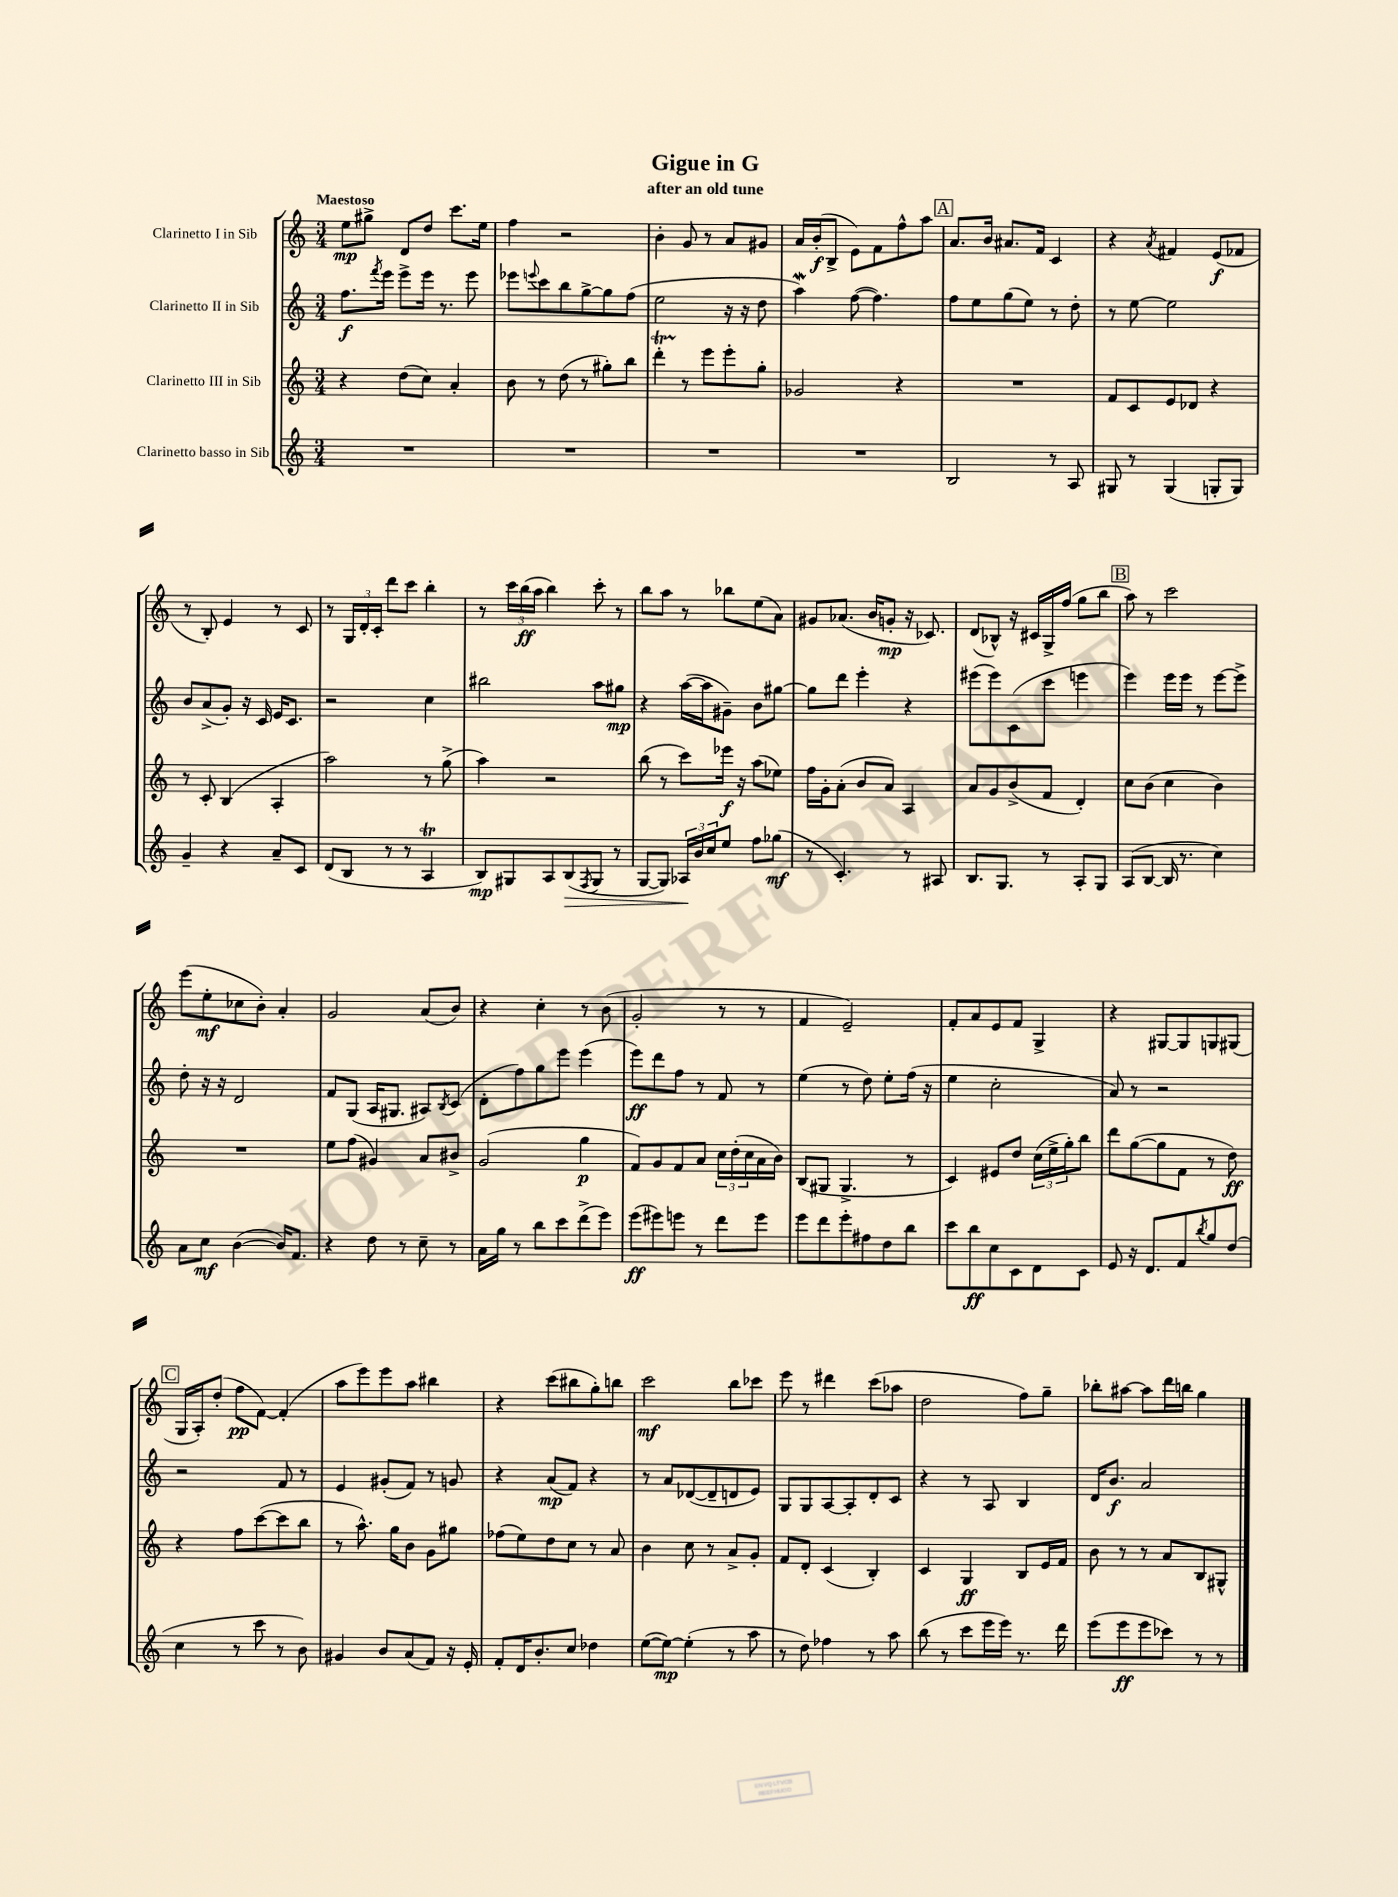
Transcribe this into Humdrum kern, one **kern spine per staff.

**kern	**kern	**kern	**kern
*staff4	*staff3	*staff2	*staff1
*clefG2	*clefG2	*clefG2	*clefG2
*k[]	*k[]	*k[]	*k[]
*M3/4	*M3/4	*M3/4	*M3/4
2.r	4r	8.ff	8ee
.	.	.	8gg#^
.	.	8qfff	.
.	.	16eee	.
.	(8dd	8eee^	8d
.	8cc)	16eee	8dd
.	.	8.r	.
.	4a'	.	8.ccc
.	.	8eee	.
.	.	.	16ee
=	=	=	=
2.r	8b	8eee-	4ff
.	.	8qqeee	.
.	8r	8ccc	.
.	(8dd	8bb	2r
.	8r	[8gg^	.
.	8gg#')	8gg]	.
.	8bb	(8ff	.
=	=	=	=
2.r	4ddd'	2ee	4b'
.	8r	.	8g
.	8eee	.	8r
.	8eee'	16r	8a
.	.	16r	.
.	8gg'	8dd	8g#
=	=	=	=
2.r	2g-	4aa)	16a
.	.	.	(16b'
.	.	.	8B^
.	.	([8ff	8e)
.	.	4.ff])	8f
.	4r	.	8ff^^
.	.	.	8aa
=	=	=	=
2B	2.r	8ff	8.a
.	.	8ee	.
.	.	.	16b
.	.	(8gg	8.a#
.	.	8ee)	.
.	.	.	16f
8r	.	8r	4c
8A	.	8dd'	.
=	=	=	=
8G#	8f	8r	4r
8r	8c	[8ee	.
.	.	.	8qa
(4G#	8e	2ee]	4f#
.	8d-	.	.
8G'	4r	.	(8e
8G)	.	.	8f-
=	=	=	=
4g~	8r	8b	8r
.	8c'	(8a^	8B')
4r	(4B	8g')	4e
.	.	16r	.
.	.	16c	.
8a~	4A'	16e	8r
.	.	8.c	.
8c	.	.	8c
=	=	=	=
(8d	2aa)	2r	8r
8B	.	.	24G
.	.	.	24d'
.	.	.	24c'
8r	.	.	8ddd
8r	.	.	8ccc
4A	8r	4cc	4bb'
.	(8gg^	.	.
=	=	=	=
8B)	4aa)	2bb#	8r
8G#	.	.	24ccc
.	.	.	(24bb
.	.	.	24aa
8A	2r	.	4bb)
(8B	.	.	.
8qF	.	.	.
8G#	.	8aa	8ccc'
8r	.	8gg#	8r
=	=	=	=
[8G	(8bb	4r	8bb
8G])	8r	.	8aa
24A-	8ccc)	([16aa	8r
24b	.	.	.
.	.	16aa]	.
24cc	.	.	.
8ee	16eee-	8g#~)	8bb-
.	16r	.	.
8ff	(8aa	8b	(8ee
(8gg-	8ee-)	[8gg#	8a)
=	=	=	=
8r	16ff	8gg#]	8g#
.	16g'	.	.
4.c')	(8a'	8ddd	(8.a-
.	8b	4eee'	.
.	.	.	16b
.	8a)	.	8g'
8r	4A	4r	16r
.	.	.	8.c-)
8A#	.	.	.
=	=	=	=
8.B	8a	(8eee#	(8d
.	8g	8eee#)	8B-^^)
8.G	.	.	.
.	(8b^	(8c	16r
.	.	.	16c#
8r	8f	8ccc	16G^
.	.	.	(16ff
8A'	4d')	4eee	8gg
8G	.	.	8bb
=	=	=	=
(8A	8cc	4eee)	8aa)
[8B	(8b	.	8r
16B]	4cc	16eee	2ccc
8.r	.	16eee	.
.	.	8r	.
4cc)	4b)	[8eee	.
.	.	8eee^]	.
=	=	=	=
8a	2.r	8dd'	(8eee
8cc	.	16r	8ee'
.	.	16r	.
([4b	.	2d	8cc-
.	.	.	8b')
16b])	.	.	4a'
8.f	.	.	.
=	=	=	=
4r	8ee	8f	2g
.	(8ff	(8G	.
8dd	4g#)	16A	.
.	.	8.G#	.
8r	.	.	.
8cc~	8a	8A#)	(8a
.	.	8qB	.
8r	8b#^	(8c	8b)
=	=	=	=
16a	(2g	8d'	4r
16gg	.	.	.
8r	.	8ff)	.
8bb	.	8gg	4cc'
8ccc	.	8eee	.
(8ddd^	4gg	(4eee	8r
8eee)	.	.	(8b
=	=	=	=
(8eee	8f)	8eee)	2g'
8eee#)	8g	8ddd	.
8eee	8f	8ff	.
8r	8a	8r	.
8ddd	24cc	8f	8r
.	(24dd'	.	.
.	24cc	.	.
8eee	16a	8r	8r
.	16b)	.	.
=	=	=	=
8eee	(8B	(4ee	4f
8ddd	8G#	.	.
8eee'	4.G#^	8r	2e~)
8ff#	.	8dd)	.
8dd	.	8ee'	.
8bb	8r	(16ff	.
.	.	16r	.
=	=	=	=
8ccc	4c)	4ee	8f'
8bb	.	.	8a
8cc	8e#	2cc'	8e
8c	8dd	.	8f
8d	(24cc	.	4G^
.	24ee^	.	.
.	24gg')	.	.
8c	8bb	.	.
=	=	=	=
8e	8ddd	8a)	4r
16r	([8gg	8r	.
8.d	.	.	.
.	8gg]	2r	[8G#
8f	8f	.	8G#]
8qbb	.	.	.
8gg	8r	.	8G
(8dd	8dd)	.	(8G#
=	=	=	=
4cc	4r	2r	16G
.	.	.	16A')
.	.	.	(8dd'
8r	8ff	.	8ff
8ccc	([8ccc	.	[8f)
8r	8ccc]	8f	(4f']
8b)	8bb	8r	.
=	=	=	=
4g#	8r	4e	8aa
.	8.aa^^)	.	8eee)
8b	.	(8g#'	8eee
.	16gg	.	.
(8a	8b	8f)	8aa
8f)	8g	8r	4bb#
16r	8gg#	8g	.
16e'	.	.	.
=	=	=	=
8f'	(8ff-	4r	4r
16d	8ee)	.	.
8.b'	.	.	.
.	8dd	(8a	(8ccc
8cc	8cc	8f)	8bb#
4dd-	8r	4r	8gg')
.	8a	.	8bb
=	=	=	=
([8ee	4b	8r	2ccc
8ee_)	.	8a	.
(4ee']	8cc	([8d-	.
.	8r	8d-~]	.
8r	8a^	8d	8bb
8aa	8g'	8e)	8ccc-
=	=	=	=
8r	8f	8G	8eee
8dd)	8d'	8G	8r
4ff-	(4c	[8A	4ddd#
.	.	8A']	.
8r	4B')	8d'	(8ccc
8aa	.	8c	8aa-
=	=	=	=
(8bb	4c	4r	2dd
8r	.	.	.
8ccc	4G	8r	.
16eee	.	8A	.
16eee)	.	.	.
8.r	8B	4B	8ff)
.	16e	.	8gg~
16ddd	16f	.	.
=	=	=	=
(8eee	8b	16d	8bb-'
.	.	8.b	.
8eee	8r	.	[8aa#
8eee	8r	2a	8aa#]
8ccc-)	8a	.	16ddd
.	.	.	16bb
8r	8B	.	4gg
8r	8G#^^	.	.
==	==	==	==
*-	*-	*-	*-
